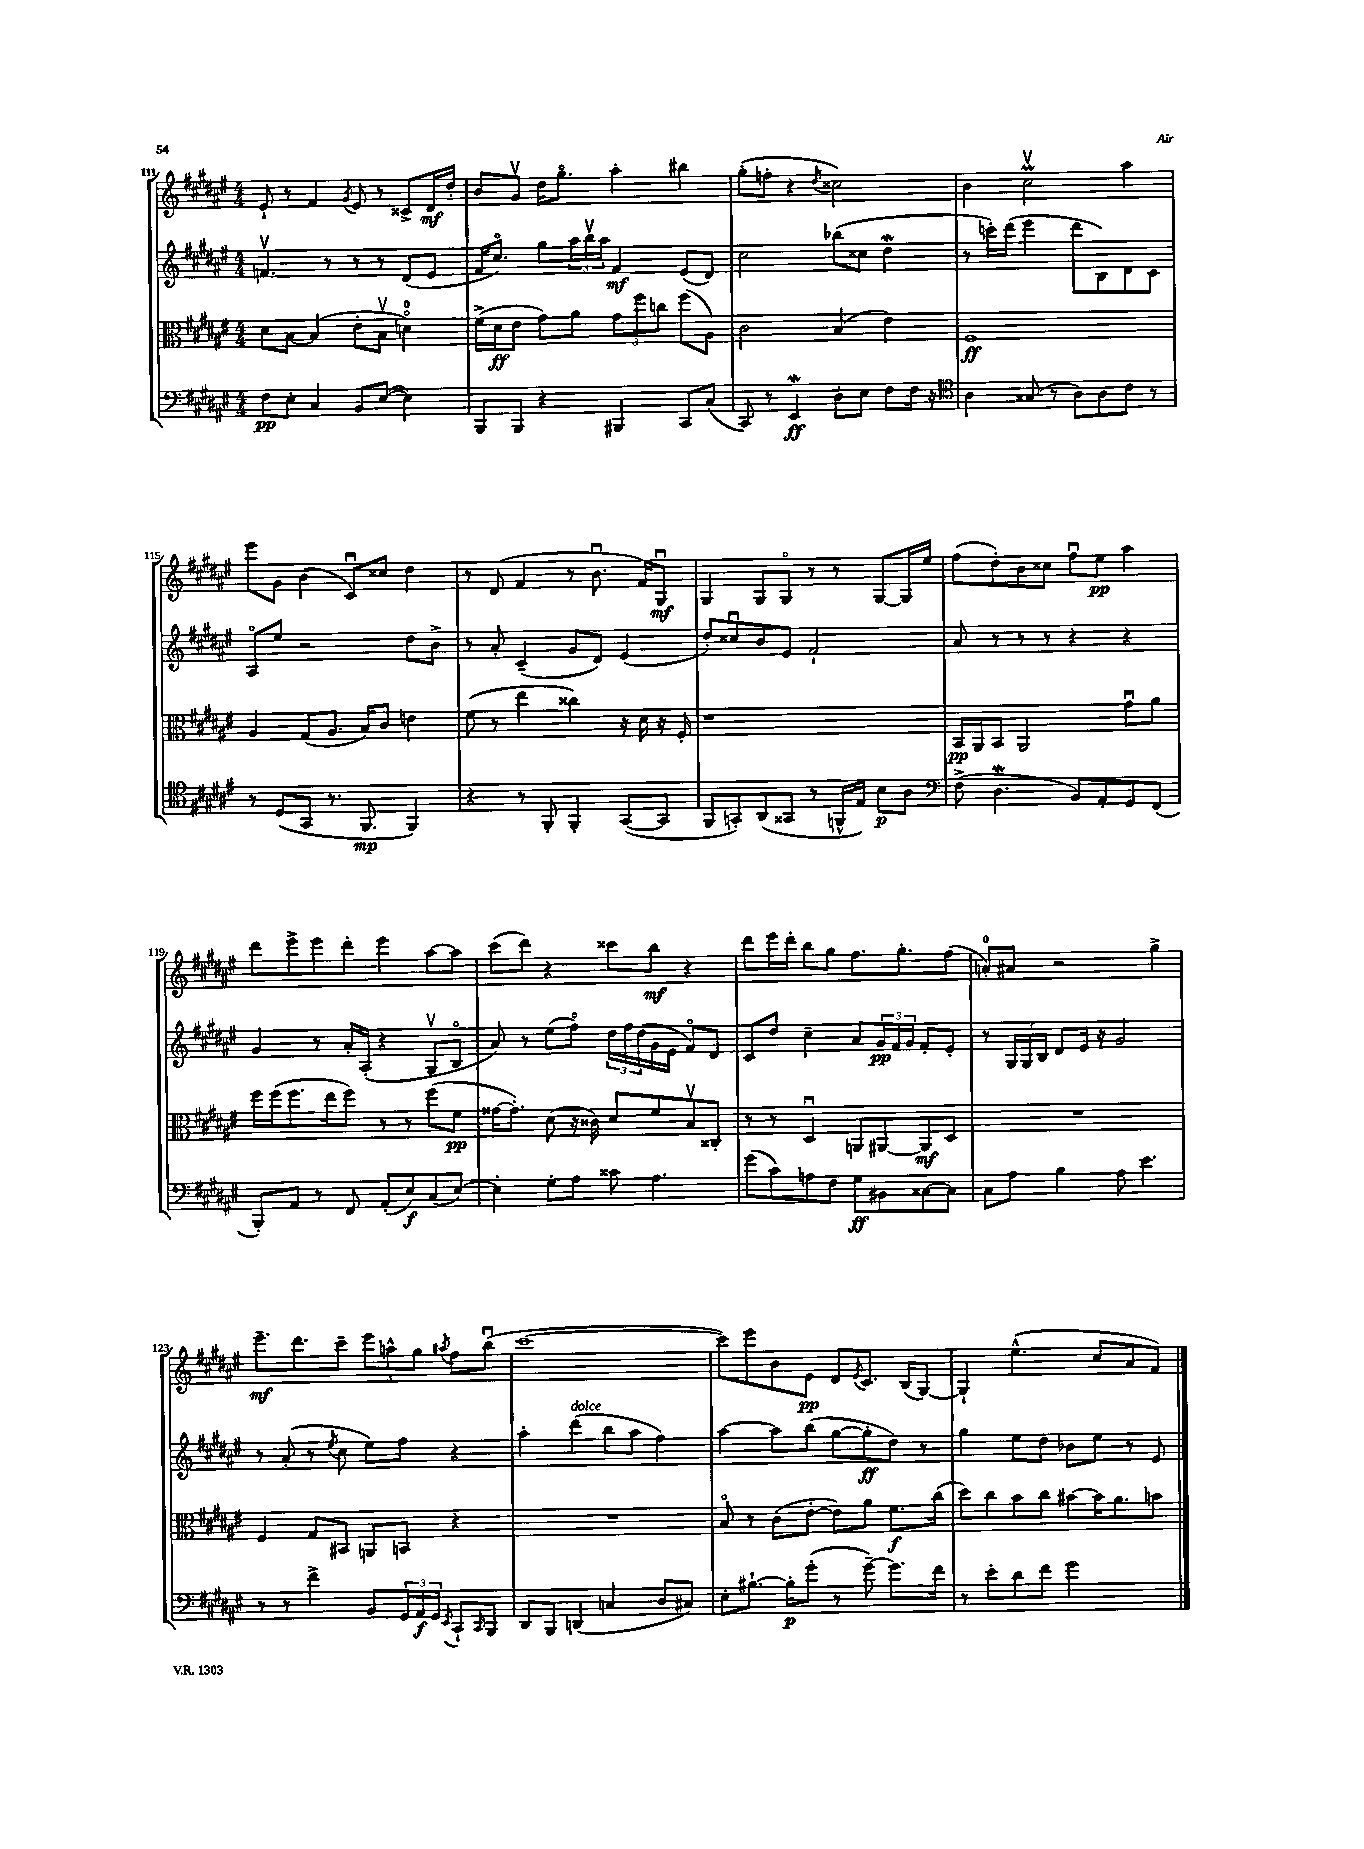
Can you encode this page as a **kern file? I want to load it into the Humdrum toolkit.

**kern	**dynam	**kern	**dynam	**kern	**dynam	**kern	**dynam
*part4	*part4	*part3	*part3	*part2	*part2	*part1	*part1
*staff4	*staff4	*staff3	*staff3	*staff2	*staff2	*staff1	*staff1
*clefF4	*	*clefC3	*	*clefG2	*	*clefG2	*
*k[f#c#g#d#a#e#]	*	*k[f#c#g#d#a#e#]	*	*k[f#c#g#d#a#e#]	*	*k[f#c#g#d#a#e#]	*
*M4/4	*	*M4/4	*	*M4/4	*	*M4/4	*
=111	=111	=111	=111	=111	=111	=111	=111
8F#\L	pp	8d#\L	.	4.fnv/	.	8e#`/	.
8E#'\J	.	[8B\J	.	.	.	8r	.
4C#/	.	(4B/]	.	.	.	4f#/	.
.	.	.	.	8r	.	.	.
.	.	.	.	.	.	8qg#/	.
8BB/L	.	8e#'\L	.	8r	.	8e#/	.
([8E#/J	.	8Bv\J	.	8r	.	8r	.
4E#\])	.	4dn\)	.	(8d#/L	.	8c##X^/L	.
.	.	.	.	8e#/J	.	16d#/L	mf
.	.	.	.	.	.	16dd#'/JJ	.
=112	=112	=112	=112	=112	=112	=112	=112
8BBB/L	.	(16f#^\LL	.	16f#/KL	.	8b/L	.
.	.	16d#\J	ff	8.cc#/J)	.	.	.
8BBB/J	.	8e#\J	.	.	.	8g#v/J	.
4r	.	8g#\L)	.	8gg#\L	.	16dd#\KL	.
.	.	.	.	.	.	8.gg#\J	.
.	.	8a#\J	.	24aa#\L	.	.	.
.	.	.	.	24bbv\	.	.	.
.	.	.	.	24aa#\JJ	.	.	.
4BBB#X/	.	12g#\L	.	4f#/	mf	4aa#'\	.
.	.	12ff#\	.	.	.	.	.
.	.	12ccn\J	.	.	.	.	.
8CC#/L	.	(8ff#\L	.	(8e#/L	.	4bb#X\	.
(8C#/J	.	8A#\J)	.	8d#/J)	.	.	.
=113	=113	=113	=113	=113	=113	=113	=113
8CC#/)	.	2c#\	.	2cc#\	.	(8gg#'\L	.
8r	.	.	.	.	.	8ffn'\J	.
4EE#W/	ff	.	.	.	.	4r	.
.	.	.	.	.	.	8qdd#/	.
8D#'\L	.	(4B/	.	(8bb-X\L	.	2cc##X\)	.
8E#\J	.	.	.	8cc##X\J	.	.	.
8F#\L	.	4e#\)	.	4dd#W\	.	.	.
16F#\Jk	.	.	.	.	.	.	.
16r	.	.	.	.	.	.	.
=114	=114	=114	=114	=114	=114	=114	=114
*clefC4	*	*	*	*	*	*	*
4A#\	.	1F#	ff	8r	.	4b\	.
.	.	.	.	16cccn'\LL)	.	.	.
.	.	.	.	(16ddd#\JJ	.	.	.
(8G##X/	.	.	.	4eee#\	.	2cc#Mv\	.
8r	.	.	.	.	.	.	.
8A#\L)	.	.	.	8ddd#\L	.	.	.
8A#\	.	.	.	8B\)	.	.	.
8c#\J	.	.	.	8d#\	.	4aa#\	.
8r	.	.	.	8c#\J	.	.	.
!!LO:LB:g=z
=115	=115	=115	=115	=115	=115	=115	=115
8r	.	4A#/	.	8A#/L	.	8eee#\L	.
(8D#/L	.	.	.	8ee#/J	.	8g#\J	.
8GG#/J	.	(8G#/L	.	2r	.	(4b\	.
8.r	.	8.A#/J	.	.	.	.	.
.	.	.	.	.	.	8c#u/L)	.
8.FF#/	mp	16B/KL)	.	.	.	.	.
.	.	8c#/J	.	.	.	8cc##X/J	.
4FF#/)	.	4en\	.	8dd#\L	.	4dd#\	.
.	.	.	.	8b^\J	.	.	.
=116	=116	=116	=116	=116	=116	=116	=116
4r	.	(8f#\	.	8r	.	8r	.
.	.	8r	.	8a#'/	.	(8d#/	.
8r	.	4ee#\	.	(4c#~/	.	4f#/	.
8FF#'/	.	.	.	.	.	.	.
4FF#'/	.	4cc##X\)	.	8g#/L	.	8r	.
.	.	.	.	8d#/J)	.	8.bu\	.
([8GG#/L	.	16r	.	(4e#/	.	.	.
.	.	16d#\	.	.	.	16f#/KL)	.
8GG#/J]	.	16r	.	.	.	8G#u/J	mf
.	.	16F#'/	.	.	.	.	.
=117	=117	=117	=117	=117	=117	=117	=117
8FF#/L	.	1r	.	8dd#'/L)	.	4G#/	.
8GGn'/)	.	.	.	8cc##Xu/	.	.	.
(8AA#/	.	.	.	8b/	.	8G#/L	.
8GG##X/J	.	.	.	8e#/J	.	8G#/J	.
8r	.	.	.	2f#`/	.	8r	.
16FFn^^/LL	.	.	.	.	.	8r	.
16E#/JJ)	.	.	.	.	.	.	.
8B\L	p	.	.	.	.	[8G#/L	.
8A#\J	.	.	.	.	.	16G#/L]	.
.	.	.	.	.	.	16ee#/JJ	.
=118	=118	=118	=118	=118	=118	=118	=118
*clefF4	*	*	*	*	*	*	*
(8F#^\	.	16BB/LL	pp	8a#/	.	(8ff#\L	.
.	.	16AA#/J	.	.	.	.	.
4.D#W\	.	8BB/J	.	8r	.	8dd#'\)	.
.	.	2AA#/	.	8r	.	8b\	.
.	.	.	.	8r	.	8cc##X\J	.
8BB/L)	.	.	.	4r	.	8ff#u\L	.
8AA#'/	.	.	.	.	.	8ee#\J	pp
8GG#/	.	8g#u\L	.	4r	.	4aa#\	.
(8FF#/J	.	8a#\J	.	.	.	.	.
!!LO:LB:g=z
=119	=119	=119	=119	=119	=119	=119	=119
8BBB'/L)	.	16ff#\LL	.	4g#/	.	8ddd#\L	.
.	.	(16ff#\J	.	.	.	.	.
8AA#/J	.	8.ff#\	.	.	.	8eee#^\	.
8r	.	.	.	8r	.	8eee#\	.
.	.	16ee#\k	.	.	.	.	.
8FF#/	.	8ff#\J)	.	16a#'/LL	.	8ddd#'\J	.
.	.	.	.	(16A#'/JJ	.	.	.
(8AA#'/L	.	8r	.	4r	.	4eee#\	.
8E#/)	f	8r	.	.	.	.	.
(8C#/	.	(8ff#\L	.	8G#v/L	.	[8aa#\L	.
[8E#/J)	.	8f#\J	pp	8B/J	.	8aa#\J]	.
=120	=120	=120	=120	=120	=120	=120	=120
4E#'\]	.	[16g##X\KL	.	8a#/)	.	(8ccc#\L	.
.	.	8.g##'\J])	.	.	.	.	.
.	.	.	.	8r	.	8ddd#\J)	.
8G#'\L	.	(8d#\	.	(8ee#\L	.	4r	.
8A#\J	.	16r	.	8ff#\J)	.	.	.
.	.	16c##X\)	.	.	.	.	.
8c##X\	.	8d#/L	.	24dd#\LL	.	8ccc##X\L	.
.	.	.	.	24ff#\	.	.	.
.	.	.	.	(24dd#\	.	.	.
4.A#\	.	8f#/	.	16g#\	.	8bb\J	mf
.	.	.	.	16e#\JJ	.	.	.
.	.	8Bv/	.	8f#/L)	.	4r	.
.	.	8C##X'/J	.	8d#/J	.	.	.
=121	=121	=121	=121	=121	=121	=121	=121
(8g#\L	.	8r	.	8c#/L	.	8ddd#\L	.
8c#\)	.	8r	.	8dd#/J	.	16eee#\L	.
.	.	.	.	.	.	16ddd#'\JJ	.
8An\	.	4D#u/	.	4cc#~\	.	8bb\L	.
8F#\J	.	.	.	.	.	8gg#\J	.
8G#\L	ff	8AAn/L	.	8a#/L	.	8.ff#\L	.
8BB#X\	.	[8AA#X/	.	24g#/L	pp	.	.
.	.	.	.	24f#/	.	.	.
.	.	.	.	.	.	8.gg#'\	.
.	.	.	.	24g#/JJ	.	.	.
[8C##X\	.	8AA#/]	mf	8f#'/L	.	.	.
8C##\J]	.	8D#/J	.	8e#'/J	.	(8ff#\J	.
=122	=122	=122	=122	=122	=122	=122	=122
8C#\L	.	1r	.	8r	.	8an'/L)	.
8A#\J	.	.	.	24G#/LL	.	8a#X/J	.
.	.	.	.	24G#/	.	.	.
.	.	.	.	24B/JJ	.	.	.
4B\	.	.	.	8d#/L	.	2r	.
.	.	.	.	16e#/Jk	.	.	.
.	.	.	.	16r	.	.	.
8A#\	.	.	.	2g#/	.	.	.
4.e#\	.	.	.	.	.	.	.
.	.	.	.	.	.	4gg#^\	.
!!LO:LB:g=z
=123	=123	=123	=123	=123	=123	=123	=123
8r	.	4F#/	.	8r	.	8.eee#~\L	mf
8r	.	.	.	(8a#'/	.	.	.
.	.	.	.	.	.	8.ddd#\	.
4f#^\	.	8G#/L	.	8r	.	.	.
.	.	.	.	8qee#/	.	.	.
.	.	8BB#X/J	.	8cc#\	.	8ccc#~\J	.
8BB/L	.	8AAn/L	.	8ee#\L)	.	12eee#\L	.
.	.	.	.	.	.	12aan^^\	.
24GG#/L	.	8BBn/J	.	8ff#\J	.	.	.
24AA#/	f	.	.	.	.	12gg#\J	.
24GG#/JJ	.	.	.	.	.	.	.
8qEE#/	.	.	.	.	.	8qaa#X/	.
8CC#`/L	.	4r	.	4r	.	8ff#\L	.
16qqCC#/	.	.	.	.	.	.	.
8BBB/J	.	.	.	.	.	(8bbu\J	.
=124	=124	=124	=124	=124	=124	=124	=124
8DD#/L	.	1r	.	4aa#'\	.	[1ccc#	.
8BBB/J	.	.	.	.	.	.	.
!	!	!	!	!LO:TX:a:i:t=dolce	!	!	!
(4DDn/	.	.	.	(4ddd#\	.	.	.
4Cn/	.	.	.	8bb\L	.	.	.
.	.	.	.	8aa#\J	.	.	.
8D#/L	.	.	.	4ff#\)	.	.	.
8C#X/J)	.	.	.	.	.	.	.
=125	=125	=125	=125	=125	=125	=125	=125
8E#'\L	.	8B/	.	[4aa#\	.	8ccc#\L])	.
[8.B#X`\J	.	8r	.	.	.	8eee#\	.
.	.	(8c#\L	.	8aa#\L]	.	8b\	.
16B#'\KL]	p	.	.	.	.	.	.
(8g#'\J	.	[8e#'\J	.	(8bb\J	.	8e#\J	pp
8r	.	8e#\L])	.	[8gg#\L	.	8d#/L	.
.	.	.	.	.	.	8qe#/	.
[8g#~\)	.	8a#\J	.	8gg#'\]	ff	8.c#/J	.
8.g#\L]	.	8.f#\L	f	8dd#\J)	.	.	.
.	.	.	.	.	.	(16B/KL	.
.	.	.	.	8r	.	[8G#/J)	.
16f#\Jk	.	(16cc#\Jk	.	.	.	.	.
=126	=126	=126	=126	=126	=126	=126	=126
8r	.	8dd#\L)	.	4gg#\	.	4G#`/]	.
8e#'\L	.	8cc#\	.	.	.	.	.
8d#\	.	8b\	.	8ee#\L	.	(4.ee#^^\	.
8f#\J	.	8cc#\J	.	8dd#\J	.	.	.
2g#\	.	[8b#X\L	.	8b-X\L	.	.	.
.	.	16b#\K]	.	8ee#\J	.	8cc#/L	.
.	.	8.a#\	.	.	.	.	.
.	.	.	.	8r	.	8a#/	.
.	.	8bn\J	.	8e#/	.	8f#/J)	.
==	==	==	==	==	==	==	==
*-	*-	*-	*-	*-	*-	*-	*-
